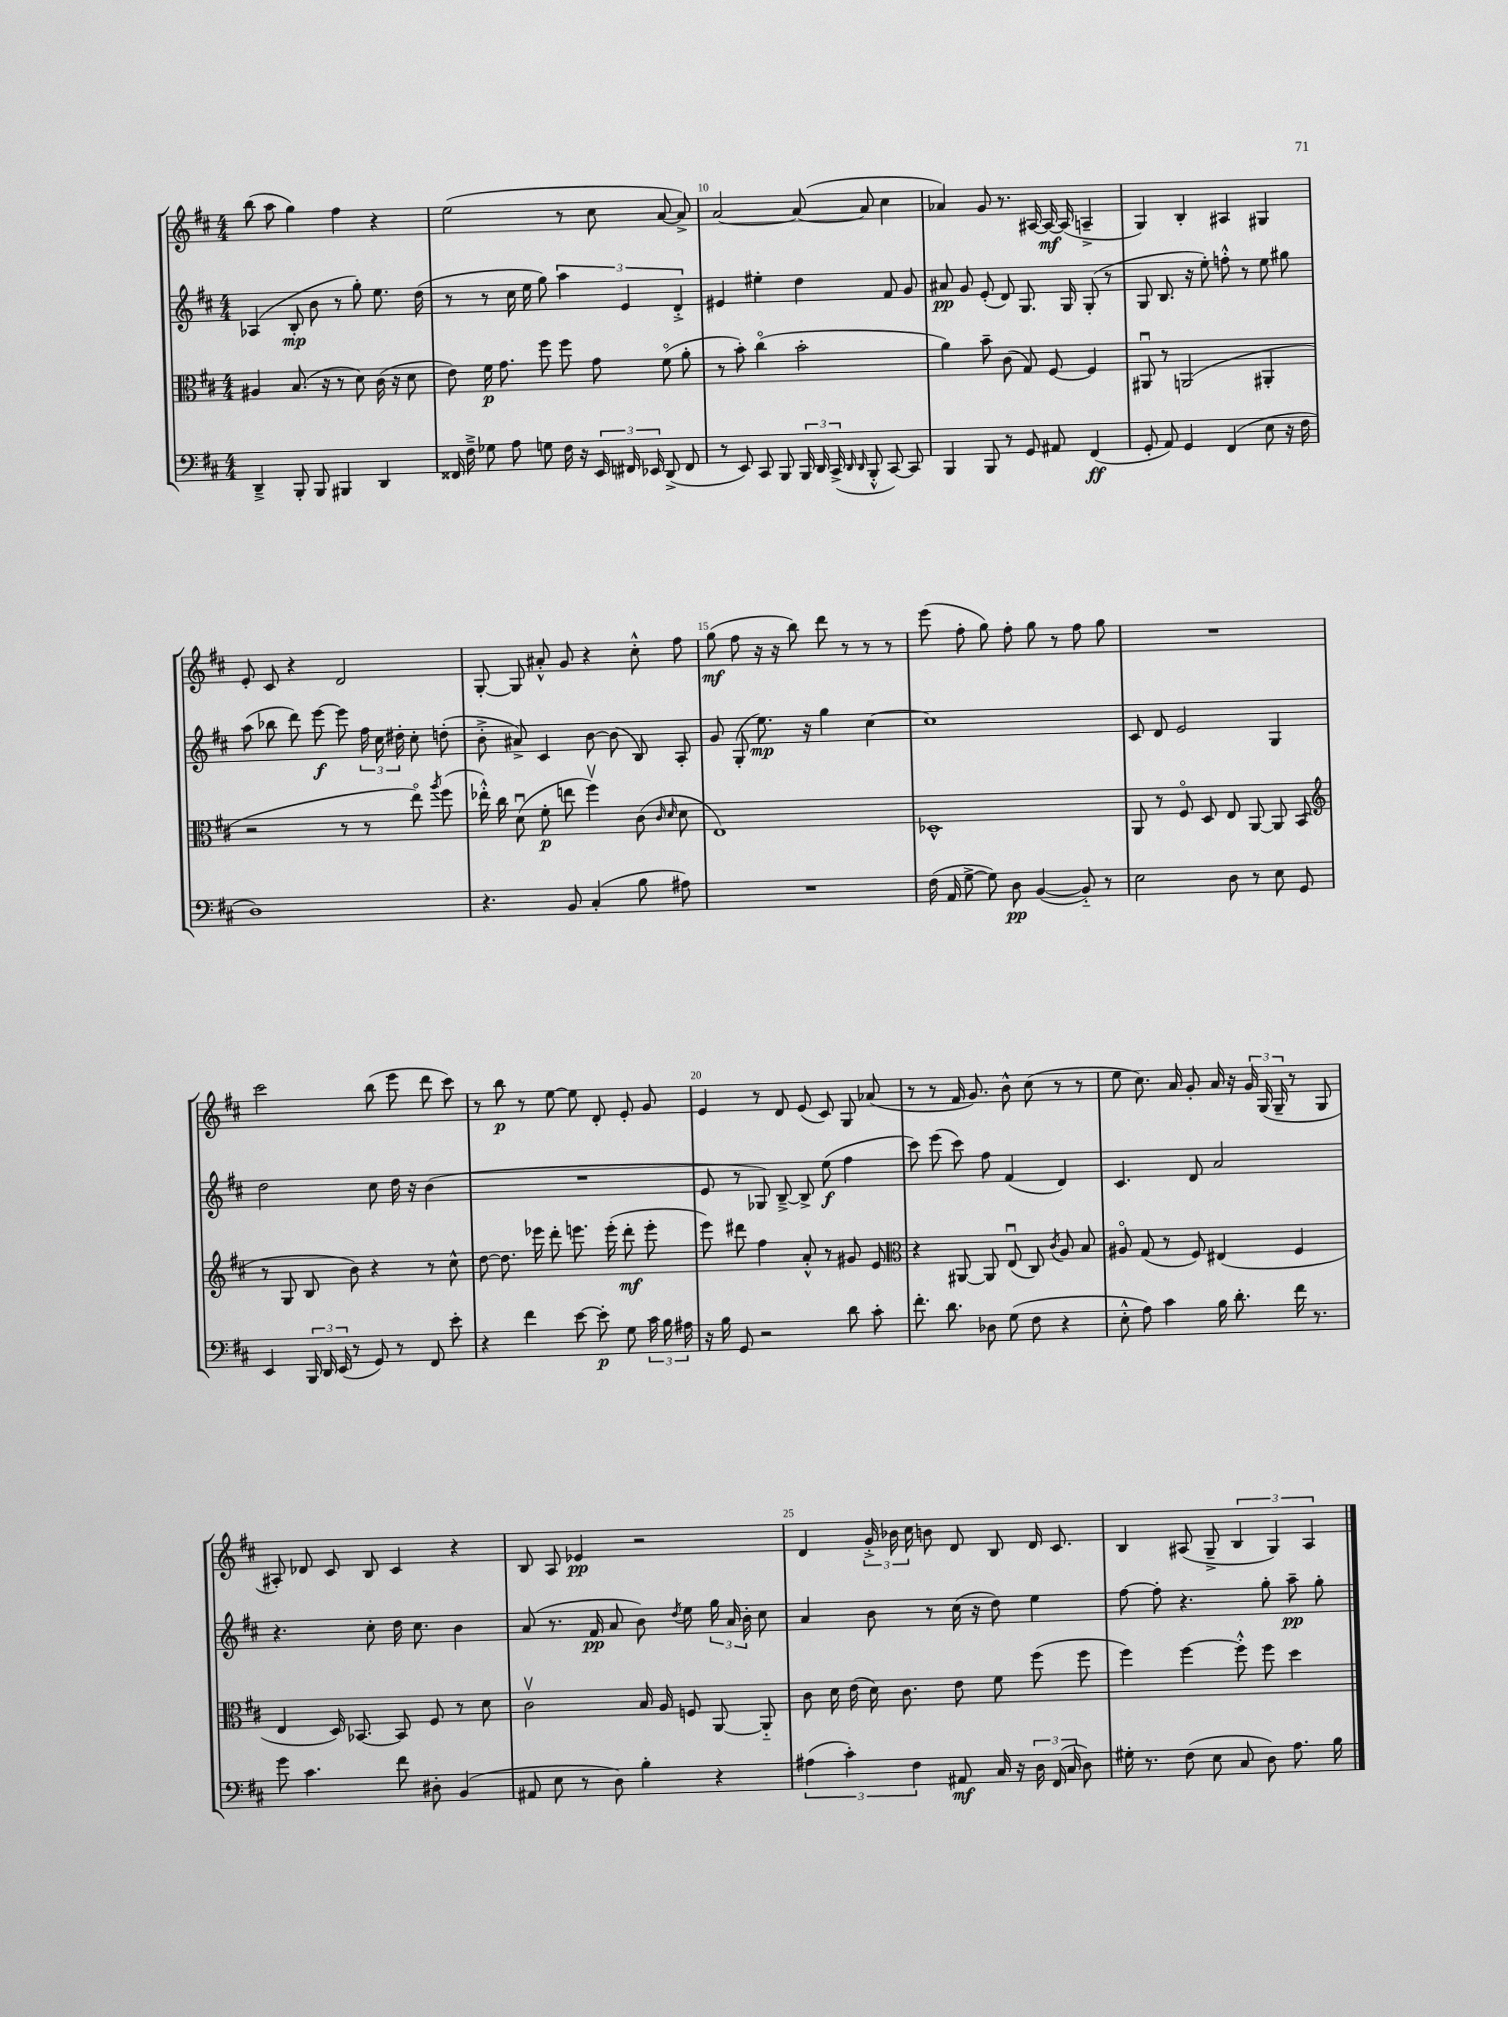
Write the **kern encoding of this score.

**kern	**dynam	**kern	**dynam	**kern	**dynam	**kern	**dynam
*part4	*part4	*part3	*part3	*part2	*part2	*part1	*part1
*staff4	*staff4	*staff3	*staff3	*staff2	*staff2	*staff1	*staff1
*clefF4	*	*clefC3	*	*clefG2	*	*clefG2	*
*k[f#c#]	*	*k[f#c#]	*	*k[f#c#]	*	*k[f#c#]	*
*M4/4	*	*M4/4	*	*M4/4	*	*M4/4	*
=8	=8	=8	=8	=8	=8	=8	=8
4DD~^/	.	4A#X/	.	(4A-X/	.	(8bb\	.
.	.	.	.	.	.	8aa\	.
8BBB'/	.	(8.B/	.	8B'/	mp	4gg\)	.
8BBB/	.	.	.	8b\	.	.	.
.	.	16r	.	.	.	.	.
4BBB#X/	.	8r	.	8r	.	4ff#\	.
.	.	8d\)	.	8gg'\)	.	.	.
4DD/	.	(16c#\	.	8.ee\	.	4r	.
.	.	16r	.	.	.	.	.
.	.	8d\	.	.	.	.	.
.	.	.	.	(16dd\	.	.	.
=9	=9	=9	=9	=9	=9	=9	=9
16FF##X/	.	8e\)	.	8r	.	(2ee\	.
16F#~^\	.	.	.	.	.	.	.
8G-X\	.	16f#\	p	8r	.	.	.
.	.	8.g\	.	.	.	.	.
8A\	.	.	.	16cc#\	.	.	.
.	.	.	.	16ee\	.	.	.
8Gn\	.	8ff#\	.	8gg\)	.	.	.
16F#\	.	8ff#\	.	6aa\	.	8r	.
16r	.	.	.	.	.	.	.
24EE/	.	8g\	.	.	.	8cc#\	.
24FF#X/	.	.	.	6e/	.	.	.
24EE-X/	.	.	.	.	.	.	.
(8DD^/	.	(8f#\	.	.	.	[8a/	.
.	.	.	.	6d'^/	.	.	.
8FF#/	.	8a'\	.	.	.	8a^/])	.
=10	=10	=10	=10	=10	=10	=10	=10
8r	.	8r	.	4e#X/	.	[2a/	.
8EE/)	.	8b'\)	.	.	.	.	.
8CC#/	.	(4cc#\	.	4ee#X'\	.	.	.
8BBB/	.	.	.	.	.	.	.
24BBB/	.	2b'\	.	4dd\	.	(8a/_	.
24DD/	.	.	.	.	.	.	.
(24CC#^/	.	.	.	.	.	.	.
16qqDD/	.	.	.	.	.	.	.
16qqDD/	.	.	.	.	.	.	.
8BBB'^^/	.	.	.	.	.	8a/]	.
[8CC#/)	.	.	.	8f#/	.	4cc#\	.
8CC#/]	.	.	.	8g/	.	.	.
=11	=11	=11	=11	=11	=11	=11	=11
4BBB/	.	4a\)	.	8a#X/	pp	4a-X/)	.
.	.	.	.	8g/	.	.	.
8BBB/	.	8b~\	.	(8e'/	.	8g/	.
8r	.	(8c#\	.	8d/)	.	8.r	.
8GG/	.	8G/)	.	8.G/	.	.	.
.	.	.	.	.	.	[16A#X/	.
8AA#X/	.	[8F#/	.	.	.	16A#/_	mf
.	.	.	.	16G/	.	(16A#/]	.
(4FF#/	ff	4F#/]	.	(8G'/	.	4An~^/	.
.	.	.	.	8r	.	.	.
=12	=12	=12	=12	=12	=12	=12	=12
8GG'/	.	8AA#Xu/	.	8G/	.	4G/)	.
8AA/)	.	8r	.	8.B/	.	.	.
4GG/	.	(2AAn/	.	.	.	4B'/	.
.	.	.	.	16r	.	.	.
.	.	.	.	8ee'\)	.	.	.
(4FF#/	.	.	.	8ffn'^^\	.	4A#X/	.
.	.	.	.	8r	.	.	.
8E\	.	4AA#X'/	.	8ee\	.	4G#X/	.
16r	.	.	.	8gg#X\	.	.	.
16F#\	.	.	.	.	.	.	.
!!LO:LB:g=z
=13	=13	=13	=13	=13	=13	=13	=13
1D)	.	2r	.	(8aa\	.	8e'/	.
.	.	.	.	8bb-X\	.	8c#/	.
.	.	.	.	8ddd\)	.	4r	.
.	.	.	.	[8eee\	f	.	.
.	.	8r	.	8eee\]	.	2d/	.
.	.	8r	.	24ff#\	.	.	.
.	.	.	.	24cc#\	.	.	.
.	.	.	.	24dd#X'\	.	.	.
.	.	8ee\)	.	8cc#'\	.	.	.
.	.	8qaa/	.	.	.	.	.
.	.	(8ff#\	.	(8ddn'\	.	.	.
=14	=14	=14	=14	=14	=14	=14	=14
4.r	.	16ee-X'^^\)	.	8b'^\	.	[8G'/	.
.	.	16cc#\	.	.	.	.	.
.	.	(8du\	.	8a#X^/)	.	8G/]	.
.	.	8f#'\	p	4c#/	.	8a#X'^^/	.
8BB/	.	8een\	.	.	.	8g/	.
(4C#'/	.	4ff#v\)	.	[8b\	.	4r	.
.	.	.	.	(8b\]	.	.	.
8B\	.	(8c#\	.	8B/)	.	8cc#'^^\	.
.	.	16qqc#/	.	.	.	.	.
.	.	16qqd/	.	.	.	.	.
8A#X\)	.	8d\	.	8A'/	.	8ff#\	.
=15	=15	=15	=15	=15	=15	=15	=15
1r	.	1E)	.	8g/	.	(8gg\	mf
.	.	.	.	(8G'/	.	8ff#\	.
.	.	.	.	8.ee\)	mp	16r	.
.	.	.	.	.	.	16r	.
.	.	.	.	.	.	8bb\)	.
.	.	.	.	16r	.	.	.
.	.	.	.	4gg\	.	8ddd\	.
.	.	.	.	.	.	8r	.
.	.	.	.	[4cc#\	.	8r	.
.	.	.	.	.	.	8r	.
=16	=16	=16	=16	=16	=16	=16	=16
(16F#\	.	1D-X^^	.	1cc#]	.	(8eee\	.
16AA/	.	.	.	.	.	.	.
[8G^\	.	.	.	.	.	8ff#'\	.
8G\])	.	.	.	.	.	8gg\)	.
8D\	pp	.	.	.	.	8ff#'\	.
([4BB/	.	.	.	.	.	8gg\	.
.	.	.	.	.	.	8r	.
8BB/])	.	.	.	.	.	8ff#\	.
8r	.	.	.	.	.	8gg\	.
=17	=17	=17	=17	=17	=17	=17	=17
2E\	.	8AA/	.	8c#/	.	1r	.
.	.	8r	.	8d/	.	.	.
.	.	8F#/	.	2e/	.	.	.
.	.	8D/	.	.	.	.	.
8D\	.	8E/	.	.	.	.	.
8r	.	[8AA/	.	.	.	.	.
8E\	.	8AA/]	.	4G/	.	.	.
8GG/	.	(8BB/	.	.	.	.	.
!!LO:LB:g=z
=18	=18	=18	=18	=18	=18	=18	=18
*	*	*clefG2	*	*	*	*	*
4EE/	.	8r	.	2dd\	.	2ccc#\	.
.	.	8G/	.	.	.	.	.
24BBB/	.	8B/	.	.	.	.	.
24DD/	.	.	.	.	.	.	.
(24EE/	.	.	.	.	.	.	.
8r	.	8b\)	.	.	.	.	.
8GG/)	.	4r	.	8cc#\	.	(8bb\	.
8r	.	.	.	16dd\	.	8eee\	.
.	.	.	.	16r	.	.	.
8FF#/	.	8r	.	(4b\	.	8ddd\	.
8e'\	.	8cc#^^\	.	.	.	8ccc#\)	.
=19	=19	=19	=19	=19	=19	=19	=19
4r	.	[8dd\	.	1r	.	8r	.
.	.	8.dd\]	.	.	.	8bb\	p
4f#\	.	.	.	.	.	8r	.
.	.	16eee-X\	.	.	.	.	.
.	.	8ddd'\	.	.	.	[8ee\	.
[8e\	.	8.eeen\	.	.	.	8ee\]	.
8e'\]	p	.	.	.	.	8d'/	.
.	.	(16eee'\	.	.	.	.	.
8G\	.	8ddd'\	mf	.	.	8e'/	.
24c#\	.	8eee'\	.	.	.	8g/	.
24B\	.	.	.	.	.	.	.
24A#X\	.	.	.	.	.	.	.
=20	=20	=20	=20	=20	=20	=20	=20
16r	.	8eee\)	.	8e/	.	4e/	.
16B\	.	.	.	.	.	.	.
8GG/	.	8ddd#X\	.	8r	.	.	.
2r	.	4ff#\	.	8G-X/)	.	8r	.
.	.	.	.	[8B~^/	.	8d/	.
.	.	8a'^^/	.	8B^/]	.	(8e/	.
.	.	8r	.	(8ee\	f	8c#/)	.
8d\	.	8g#X/	.	4ff#\	.	8G/	.
8c#'\	.	8e/	.	.	.	(8a-X/	.
=21	=21	=21	=21	=21	=21	=21	=21
*	*	*clefC3	*	*	*	*	*
8.f#'\	.	4r	.	8ccc#\)	.	8r	.
.	.	.	.	(8eee\	.	8r	.
8.d\	.	.	.	.	.	.	.
.	.	[8AA#X/	.	8ccc#\)	.	16f#/	.
.	.	.	.	.	.	8.g/)	.
8D-X\	.	8AA#/]	.	8ff#\	.	.	.
(8G\	.	(8Eu/	.	(4f#/	.	8b^^\	.
8F#\	.	8C#/)	.	.	.	(8cc#\	.
.	.	8qc#/	.	.	.	.	.
4r	.	8A/	.	4d/)	.	8r	.
.	.	8B/	.	.	.	8r	.
=22	=22	=22	=22	=22	=22	=22	=22
8E'^^\	.	8A#X/	.	4.c#/	.	8ee\	.
8A\)	.	(8G/	.	.	.	8.cc#\)	.
4c#\	.	8r	.	.	.	.	.
.	.	.	.	.	.	16a/	.
.	.	8F#/)	.	8d/	.	8g'/	.
16B\	.	(4E#X/	.	2a/	.	16a/	.
8.d'\	.	.	.	.	.	16r	.
.	.	.	.	.	.	24g/	.
.	.	.	.	.	.	(24G/	.
.	.	.	.	.	.	24G~/	.
16f#\	.	4F#/	.	.	.	8r	.
8.r	.	.	.	.	.	.	.
.	.	.	.	.	.	8G/	.
!!LO:LB:g=z
=23	=23	=23	=23	=23	=23	=23	=23
8g\	.	4E/	.	4.r	.	8A#X'/)	.
4.c#\	.	.	.	.	.	8d-X/	.
.	.	16D/)	.	.	.	8c#/	.
.	.	[8.BB-X/	.	.	.	.	.
.	.	.	.	8cc#'\	.	8B/	.
8f#\	.	8BB-/]	.	16dd\	.	4c#/	.
.	.	.	.	8.cc#\	.	.	.
8D#X'\	.	8F#/	.	.	.	.	.
(4BB/	.	8r	.	4b\	.	4r	.
.	.	8d\	.	.	.	.	.
=24	=24	=24	=24	=24	=24	=24	=24
8AA#X/	.	2c#v\	.	(8a/	.	8B/	.
8E\	.	.	.	8.r	.	8A/	.
8r	.	.	.	.	.	4e-X/	pp
.	.	.	.	16f#/	pp	.	.
8D\)	.	.	.	8a/	.	.	.
4B'\	.	16B/	.	8b\)	.	2r	.
.	.	16A/	.	.	.	.	.
.	.	.	.	8qdd/	.	.	.
.	.	8Fn/	.	8ee\	.	.	.
4r	.	[8AA/	.	24gg\	.	.	.
.	.	.	.	24a/	.	.	.
.	.	.	.	24b'\	.	.	.
.	.	8AA/]	.	8cc#\	.	.	.
=25	=25	=25	=25	=25	=25	=25	=25
(6A#X\	.	8c#\	.	4a/	.	4d/	.
.	.	16d\	.	.	.	.	.
6c#'\)	.	.	.	.	.	.	.
.	.	(16e\	.	.	.	.	.
.	.	16d\)	.	8b\	.	24g'^/	.
.	.	.	.	.	.	24b-X\	.
.	.	8.c#\	.	.	.	.	.
6F#\	.	.	.	.	.	24cc#\	.
.	.	.	.	8r	.	8bn\	.
8AA#X/	mf	8e\	.	(16cc#\	.	8d/	.
.	.	.	.	16r	.	.	.
16C#/	.	8f#\	.	8dd\)	.	8B/	.
16r	.	.	.	.	.	.	.
24D\	.	(8ff#\	.	4ee\	.	16d/	.
(24FF#/	.	.	.	.	.	.	.
.	.	.	.	.	.	8.c#/	.
24C#/	.	.	.	.	.	.	.
8D\)	.	8ff#\	.	.	.	.	.
=26	=26	=26	=26	=26	=26	=26	=26
16G#X'\	.	4ff#\)	.	[8ff#\	.	4B/	.
8.r	.	.	.	.	.	.	.
.	.	.	.	8ff#'\]	.	.	.
(8F#\	.	[4ff#\	.	4.r	.	(8A#X/	.
8E\	.	.	.	.	.	8G~^/	.
8C#/	.	8ff#'^^\]	.	.	.	6B/	.
8D\)	.	8ff#\	.	8gg'\	.	.	.
.	.	.	.	.	.	6G/)	.
8.A\	.	4dd\	.	8aa~\	pp	.	.
.	.	.	.	.	.	6A#/	.
.	.	.	.	8gg'\	.	.	.
16B\	.	.	.	.	.	.	.
==	==	==	==	==	==	==	==
*-	*-	*-	*-	*-	*-	*-	*-
